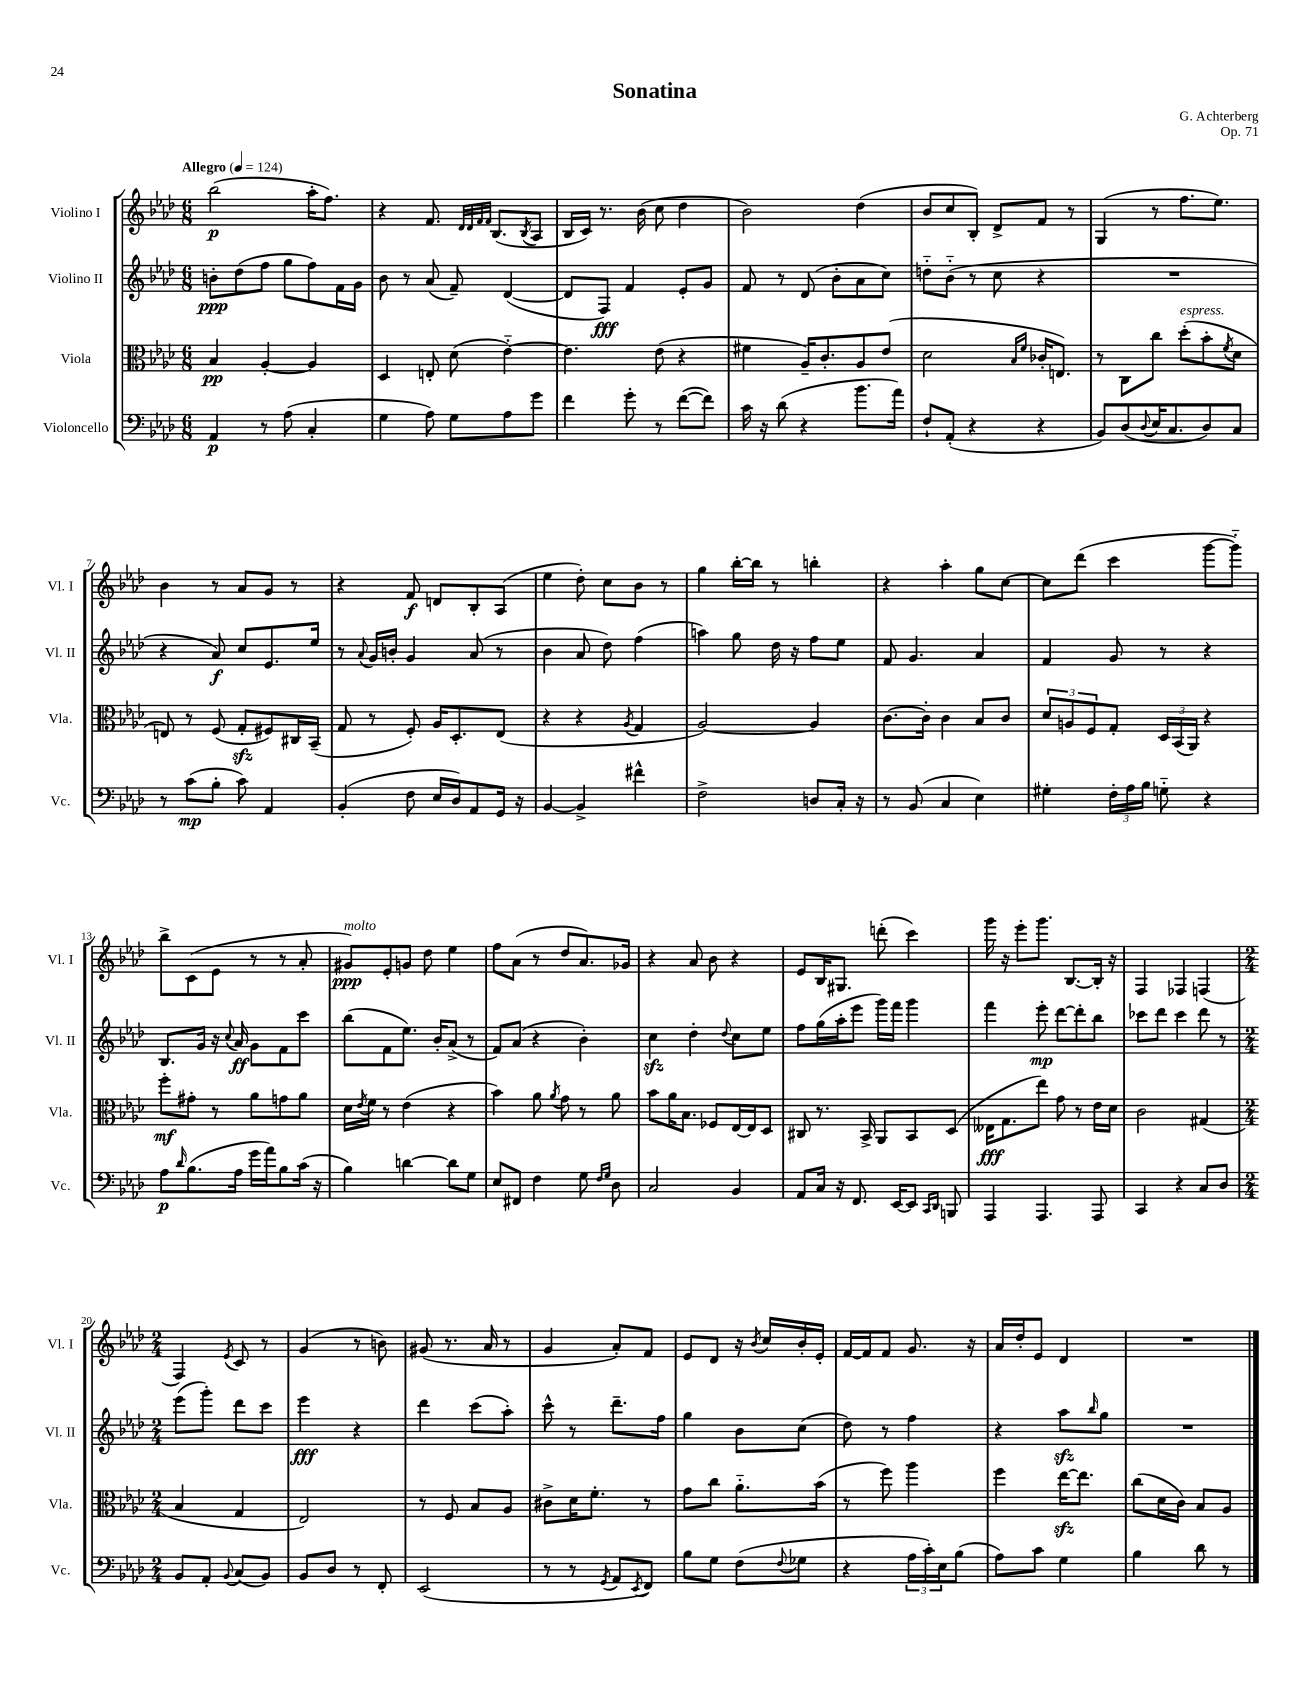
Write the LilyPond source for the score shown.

\header { title = "Sonatina" composer = "G. Achterberg" opus = "Op. 71" }
<<
\new StaffGroup <<
\new Staff = "s0" \with { instrumentName = "Violino I" shortInstrumentName = "Vl. I" } {
    \clef treble \key aes \major \numericTimeSignature \time 6/8 \tempo "Allegro" 4 = 124
    bes''2\p( aes''16-. f''8.) |
    r4 f'8. \grace { des'32 des'32 f'32 f'32 } bes8.( \acciaccatura { bes8 } aes8 |
    bes16 c'16) r8. bes'16( c''8 des''4 |
    bes'2) des''4( |
    bes'8 c''8 bes8-.) des'8-> f'8 r8 |
    g4( r8 f''8. ees''8.) |
    bes'4 r8 aes'8 g'8 r8 |
    r4 f'8\f d'8 bes8-. aes8( |
    ees''4 des''8-.) c''8 bes'8 r8 |
    g''4 bes''16~-. bes''16 r8 b''4-. |
    r4 aes''4-. g''8 c''8~ |
    c''8 des'''8( c'''4 g'''8~ g'''8-_) |
    bes''8-> c'8( ees'8 r8 r8 aes'8-. |
    gis'8\ppp^\markup { \italic "molto" }) ees'8-. g'8 des''8 ees''4 |
    f''8 aes'8( r8 des''8 aes'8.) ges'16 |
    r4 aes'8 bes'8 r4 |
    ees'8 bes16 gis8. d'''8-.( c'''4) |
    g'''16 r16 ees'''8-. g'''8. bes8.~ bes16-. r16 |
    f4 fes4 f4( |
    \numericTimeSignature \time 2/4 f4) \acciaccatura { ees'8 } c'8 r8 |
    g'4( r8 b'8) |
    gis'8( r8. aes'16 r8 |
    g'4 aes'8-.) f'8 |
    ees'8 des'8 r16 \acciaccatura { bes'8 } c''16 bes'16-. ees'16-. |
    f'16~ f'16 f'8 g'8. r16 |
    aes'16 des''16-. ees'8 des'4 |
    R2 \bar "|." |
}
\new Staff = "s1" \with { instrumentName = "Violino II" shortInstrumentName = "Vl. II" } {
    \clef treble \key aes \major \numericTimeSignature \time 6/8
    b'8-.\ppp des''8( f''8 g''8 f''8) f'16 g'16 |
    bes'8 r8 aes'8( f'8--) des'4~( |
    des'8 f8\fff) f'4 ees'8-. g'8 |
    f'8 r8 des'8( bes'8-. aes'8 c''8) |
    d''8-_ bes'8-_( r8 c''8 r4 |
    R2. |
    r4 aes'8\f) c''8 ees'8. ees''16 |
    r8 \appoggiatura { aes'8 } g'16 b'16-. g'4 aes'8( r8 |
    bes'4 aes'8 des''8) f''4( |
    a''4) g''8 des''16 r16 f''8 ees''8 |
    f'8 g'4. aes'4 |
    f'4 g'8 r8 r4 |
    bes8. g'16 r16 \appoggiatura { c''8 } aes'16\ff g'8 f'8 c'''8 |
    bes''8( f'8 ees''8.) bes'16-. aes'8->( r8 |
    f'8) aes'8( r4 bes'4-.) |
    c''4\sfz des''4-. \appoggiatura { des''8 } c''8 ees''8 |
    f''8 g''16( aes''16-. ees'''8 g'''16) f'''16 g'''4 |
    f'''4 ees'''8-.\mp des'''8~ des'''8-. bes''8 |
    ces'''8 des'''8 ces'''4 des'''8 r8 |
    \numericTimeSignature \time 2/4 ees'''8( g'''8-.) des'''8 c'''8 |
    ees'''4\fff r4 |
    des'''4 c'''8( aes''8-.) |
    c'''8-^ r8 des'''8.-- f''16 |
    g''4 bes'8 c''8( |
    des''8) r8 f''4 |
    r4 aes''8\sfz \grace { bes''16 } g''8 |
    R2 \bar "|." |
}
\new Staff = "s2" \with { instrumentName = "Viola" shortInstrumentName = "Vla." } {
    \clef alto \key aes \major \numericTimeSignature \time 6/8
    bes4\pp aes4~-. aes4 |
    des4 e8-. des'8( ees'4~-_) |
    ees'4. ees'8( r4 |
    fis'4 aes16--) c'8.-. aes8 ees'8( |
    des'2 \grace { bes16 f'16 } ces'16-. e8.) |
    r8 c8 c''8 des''8-.^\markup { \italic "espress." }( bes'8-. \acciaccatura { f'8 } des'8 |
    e8) r8 f8( g8-.\sfz fis8) cis16 bes,16--( |
    g8 r8 f8-.) aes16 des8.-. ees8( |
    r4 r4 \acciaccatura { aes8 } g4 |
    aes2~) aes4 |
    c'8.~ c'16-. c'4 bes8 c'8 |
    \tuplet 3/2 { des'8 a8 f8 } g8-. \tuplet 3/2 { des16 bes,16( aes,16) } r4 |
    f''8-.\mf gis'8-. r8 aes'8 g'8 aes'8 |
    des'16 \acciaccatura { ees'8 } f'16 r8 ees'4( r4 |
    bes'4) aes'8 \acciaccatura { aes'8 } g'8 r8 aes'8 |
    bes'8 aes'16 bes8. fes8 ees16~ ees16 des8 |
    cis8 r8. bes,16-> aes,8 bes,8 des8( |
    eeses16\fff g8. ees''8) g'8 r8 ees'16 des'16 |
    c'2 gis4( |
    \numericTimeSignature \time 2/4 bes4 g4 |
    ees2) |
    r8 f8 bes8 aes8 |
    cis'8-> des'16 f'8.-. r8 |
    g'8 c''8 aes'8.-_ bes'16( |
    r8 f''8) aes''4 |
    f''4 ees''16~\sfz ees''8. |
    c''8( des'16 c'16) bes8 aes8 \bar "|." |
}
\new Staff = "s3" \with { instrumentName = "Violoncello" shortInstrumentName = "Vc." } {
    \clef bass \key aes \major \numericTimeSignature \time 6/8
    aes,4\p r8 aes8( c4-. |
    g4 aes8) g8 aes8 g'8 |
    f'4 g'8-. r8 f'8~( f'8) |
    c'16 r16 des'8( r4 bes'8. aes'16) |
    f8-! aes,8-.( r4 r4 |
    bes,8) des8( \appoggiatura { des8 } ees16 c8. des8) c8 |
    r8 c'8\mp( bes8-. c'8) aes,4 |
    bes,4-.( f8 ees16 des16) aes,8 g,16 r16 |
    bes,4~ bes,4-> fis'4-^ |
    f2-> d8 c16-. r16 |
    r8 bes,8( c4 ees4) |
    gis4-. \tuplet 3/2 { f16-. aes16 bes16 } g8-_ r4 |
    aes8\p \grace { des'16 } bes8.( aes16 g'16 aes'16) bes8 c'16( r16 |
    bes4) d'4~ d'8 g8 |
    ees8 fis,8 f4 g8 \grace { f16 g16 } des8 |
    c2 bes,4 |
    aes,8 c16 r16 f,8. ees,16~ ees,8 \grace { c,16 des,16 } b,,8 |
    aes,,4 aes,,4. aes,,8 |
    c,4 r4 c8 des8 |
    \numericTimeSignature \time 2/4 bes,8 aes,8-. \appoggiatura { bes,8 } c8( bes,8) |
    bes,8 des8 r8 f,8-. |
    ees,2( |
    r8 r8 \acciaccatura { g,8 } aes,8 \acciaccatura { ees,8 } f,8) |
    bes8 g8 f8( \appoggiatura { f8 } ges8 |
    r4 \tuplet 3/2 { aes16 c'16-.) ees16 } bes8( |
    aes8) c'8 g4 |
    bes4 des'8 r8 \bar "|." |
}
>>
>>
